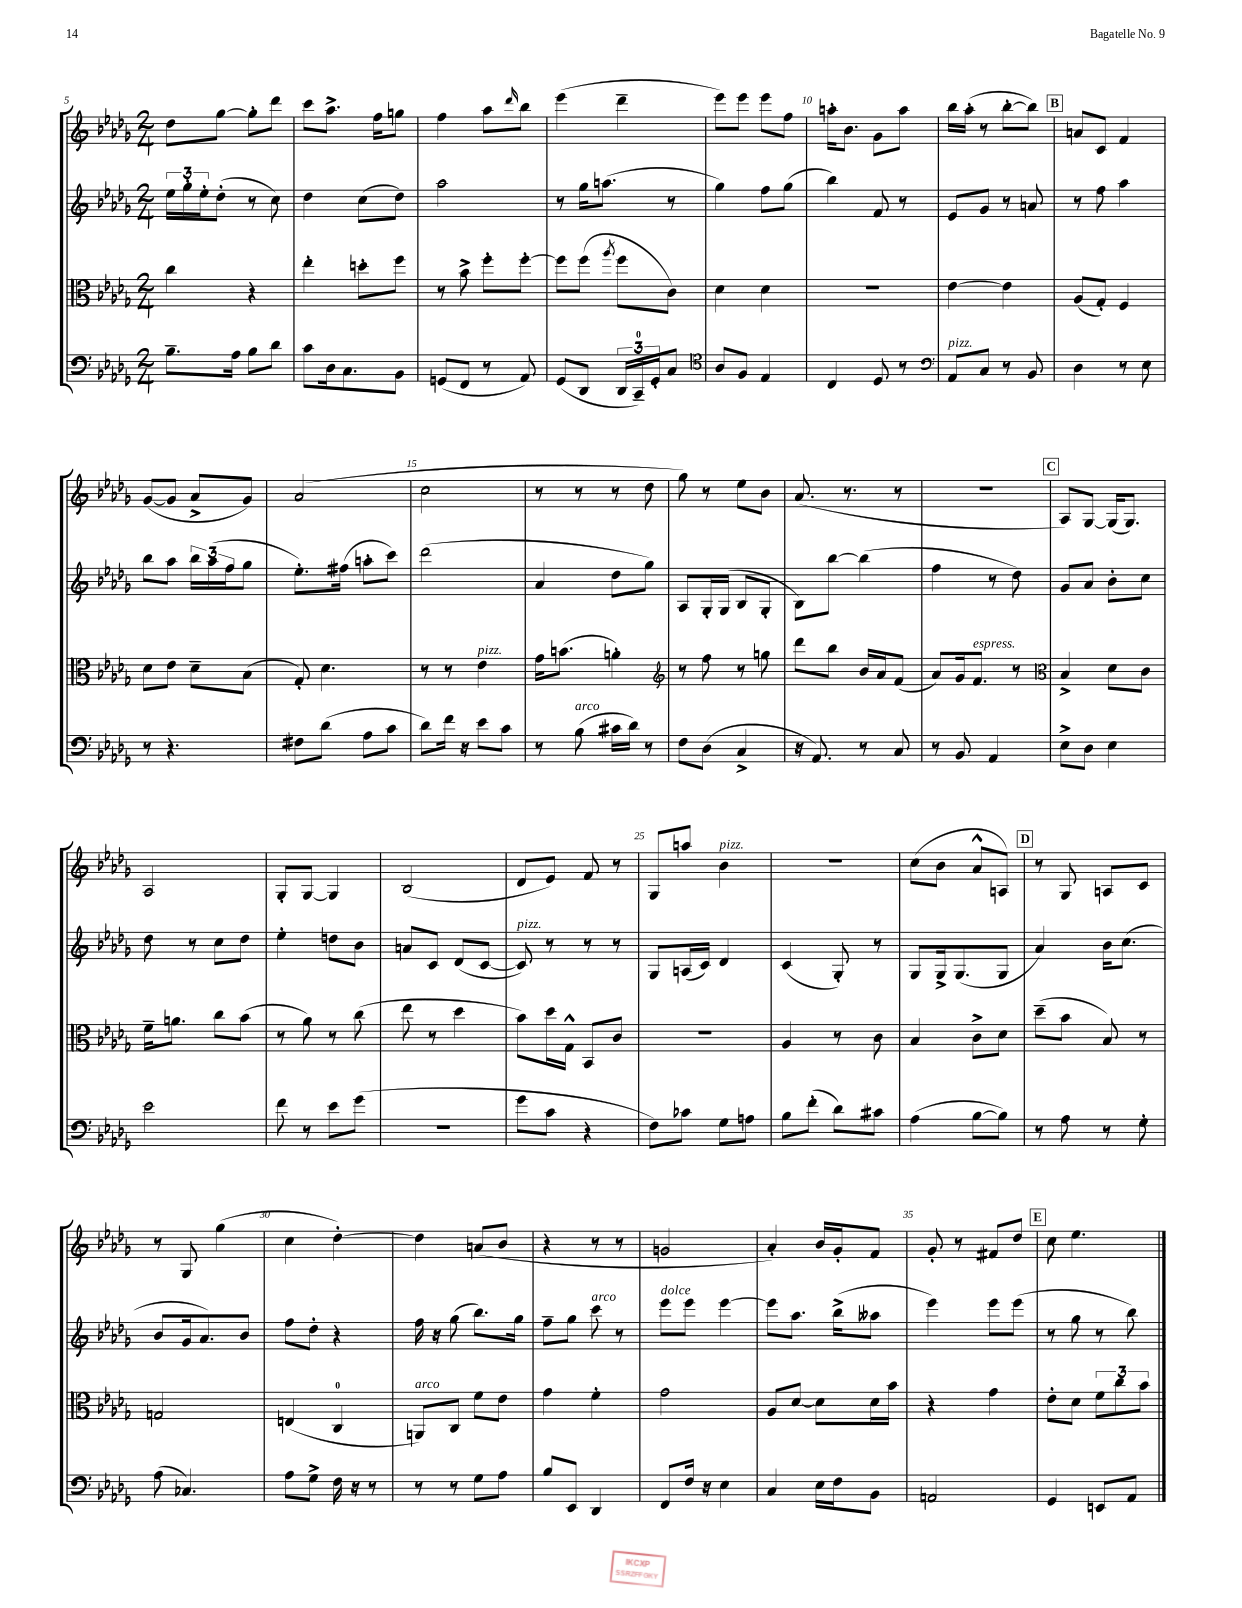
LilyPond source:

<<
\new StaffGroup <<
\new Staff = "s0" {
    \clef treble \key des \major \numericTimeSignature \time 2/4
    des''8 ges''8~ ges''8-. des'''8 |
    c'''8 aes''8.-> f''16 g''8 |
    f''4 aes''8 \grace { des'''16 } bes''8 |
    ees'''4( des'''4-- |
    ees'''8) ees'''8 ees'''8 f''8 |
    a''16-. bes'8. ges'8 a''8 |
    bes''16 aes''16-.( r8 bes''8~-. bes''8) |
    \mark \markup { \box "B" } a'8 c'8 f'4 |
    ges'8~( ges'8 aes'8-> ges'8) |
    aes'2( |
    c''2 |
    r8 r8 r8 des''8 |
    ges''8) r8 ees''8 bes'8 |
    aes'8.( r8. r8 |
    r2 |
    \mark \markup { \box "C" } aes8) ges8~ ges16( ges8.) |
    aes2 |
    ges8-. ges8~ ges4 |
    bes2( |
    des'8 ees'8) f'8 r8 |
    ges8 a''8 bes'4^\markup { \italic "pizz." } |
    r2 |
    c''8( bes'8 aes'8-^ a8) |
    \mark \markup { \box "D" } r8 ges8 a8 c'8 |
    r8 ges8 ges''4( |
    c''4 des''4~-.) |
    des''4 a'8( bes'8 |
    r4 r8 r8 |
    g'2 |
    aes'4-.) bes'16 ges'16-. f'8 |
    ges'8-. r8 fis'8 des''8 |
    \mark \markup { \box "E" } c''8 ees''4. \bar "|." |
}
\new Staff = "s1" {
    \clef treble \key des \major \numericTimeSignature \time 2/4
    \tuplet 3/2 { ees''16 ges''16-. ees''16-. } des''8-.( r8 c''8) |
    des''4 c''8( des''8) |
    aes''2 |
    r8 ges''16 a''8.( r8 |
    ges''4) f''8 ges''8( |
    bes''4) f'8 r8 |
    ees'8 ges'8 r8 a'8 |
    \mark \markup { \box "B" } r8 f''8 aes''4 |
    bes''8 aes''8 \tuplet 3/2 { bes''16 aes''16( f''16 } ges''8 |
    ees''8.-.) fis''16( a''8-. c'''8) |
    des'''2( |
    aes'4 des''8 ges''8) |
    aes8 ges16-. ges16( bes8 ges8-. |
    bes8) bes''8~ bes''4( |
    f''4 r8 des''8) |
    \mark \markup { \box "C" } ges'8 aes'8 bes'8-. c''8 |
    des''8 r8 c''8 des''8 |
    ees''4-. d''8 bes'8 |
    a'8 c'8 des'8( c'8~ |
    c'8^\markup { \italic "pizz." }) r8 r8 r8 |
    ges8 a16( c'16) des'4 |
    c'4( ges8-.) r8 |
    ges8 ges16-> ges8.( ges8 |
    \mark \markup { \box "D" } aes'4) bes'16 c''8.( |
    bes'8 ges'16 aes'8.) bes'8 |
    f''8 des''8-. r4 |
    f''16 r16 ges''8( bes''8.) ges''16 |
    f''8-- ges''8 c'''8^\markup { \italic "arco" } r8 |
    ees'''8^\markup { \italic "dolce" } ees'''8 ees'''4~ |
    ees'''8 aes''8. bes''16->( aeses''8 |
    ees'''4) ees'''8 ees'''8( |
    \mark \markup { \box "E" } r8 ges''8 r8 bes''8) \bar "|." |
}
\new Staff = "s2" {
    \clef alto \key des \major \numericTimeSignature \time 2/4
    c''4 r4 |
    ees''4-. d''8-. f''8 |
    r8 bes'8-> f''8-. f''8~-. |
    f''8 f''8( \acciaccatura { aes''8 } f''8 c'8) |
    des'4 des'4 |
    R2 |
    ees'4~ ees'4 |
    \mark \markup { \box "B" } aes8( ges8-.) f4 |
    des'8 ees'8 des'8-- bes8( |
    ges8-.) des'4. |
    r8 r8 ees'4^\markup { \italic "pizz." } |
    ges'16 b'8.( a'4-.) |
    \clef treble r8 f''8 r8 g''8 |
    des'''8 bes''8 bes'16 aes'16 f'8( |
    aes'8) ges'16 f'8.^\markup { \italic "espress." } r8 |
    \mark \markup { \box "C" } \clef alto bes4-> des'8 c'8 |
    f'16-- a'8. c''8 bes'8( |
    r8 aes'8) r8 c''8( |
    ees''8 r8 des''4 |
    bes'8) des''16 ges16-^ bes,8 c'8 |
    r2 |
    aes4 r8 c'8 |
    bes4 c'8-> des'8 |
    \mark \markup { \box "D" } des''8--( bes'8 bes8) r8 |
    g2 |
    e4( c4-0 |
    a,8^\markup { \italic "arco" }) c8 f'8 ees'8 |
    ges'4 f'4-. |
    ges'2 |
    aes8 des'8~ des'8 des'16 bes'16 |
    r4 ges'4 |
    \mark \markup { \box "E" } ees'8-. des'8 \tuplet 3/2 { f'8 c''8 bes'8 } \bar "|." |
}
\new Staff = "s3" {
    \clef bass \key des \major \numericTimeSignature \time 2/4
    bes8.-- aes16 bes8 des'8 |
    c'8 des16 c8. bes,8 |
    g,8( f,8 r8 aes,8) |
    ges,8( des,8 \tuplet 3/2 { des,16 c,16-0--) ges,16-. } c8 |
    \clef tenor aes8 f8 ees4 |
    c4 des8 r8 |
    \clef bass aes,8^\markup { \italic "pizz." } c8 r8 bes,8 |
    \mark \markup { \box "B" } des4 r8 ees8 |
    r8 r4. |
    fis8 des'8( aes8 c'8 |
    des'8) f'16 r16 ees'8 c'8 |
    r8 bes8^\markup { \italic "arco" }( cis'16 des'16) r8 |
    f8 des8( c4-> |
    r16 aes,8.) r8 c8 |
    r8 bes,8 aes,4 |
    \mark \markup { \box "C" } ees8-> des8 ees4 |
    ees'2 |
    f'8 r8 ees'8 ges'8( |
    R2 |
    ges'8 c'8 r4 |
    f8) ces'8 ges8 a8 |
    bes8 f'8-.( des'8) cis'8 |
    aes4( bes8~ bes8) |
    \mark \markup { \box "D" } r8 aes8 r8 ges8-. |
    aes8( ces4.) |
    aes8 ges8-> f16 r16 r8 |
    r8 r8 ges8 aes8 |
    bes8 ees,8 des,4 |
    f,8 f16 r16 ees4 |
    c4 ees16 f16 bes,8 |
    a,2 |
    \mark \markup { \box "E" } ges,4 e,8 aes,8 \bar "|." |
}
>>
>>
\layout { \context { \Score currentBarNumber = #5 \override BarNumber.break-visibility = ##(#f #t #t) barNumberVisibility = #(every-nth-bar-number-visible 5) } }
